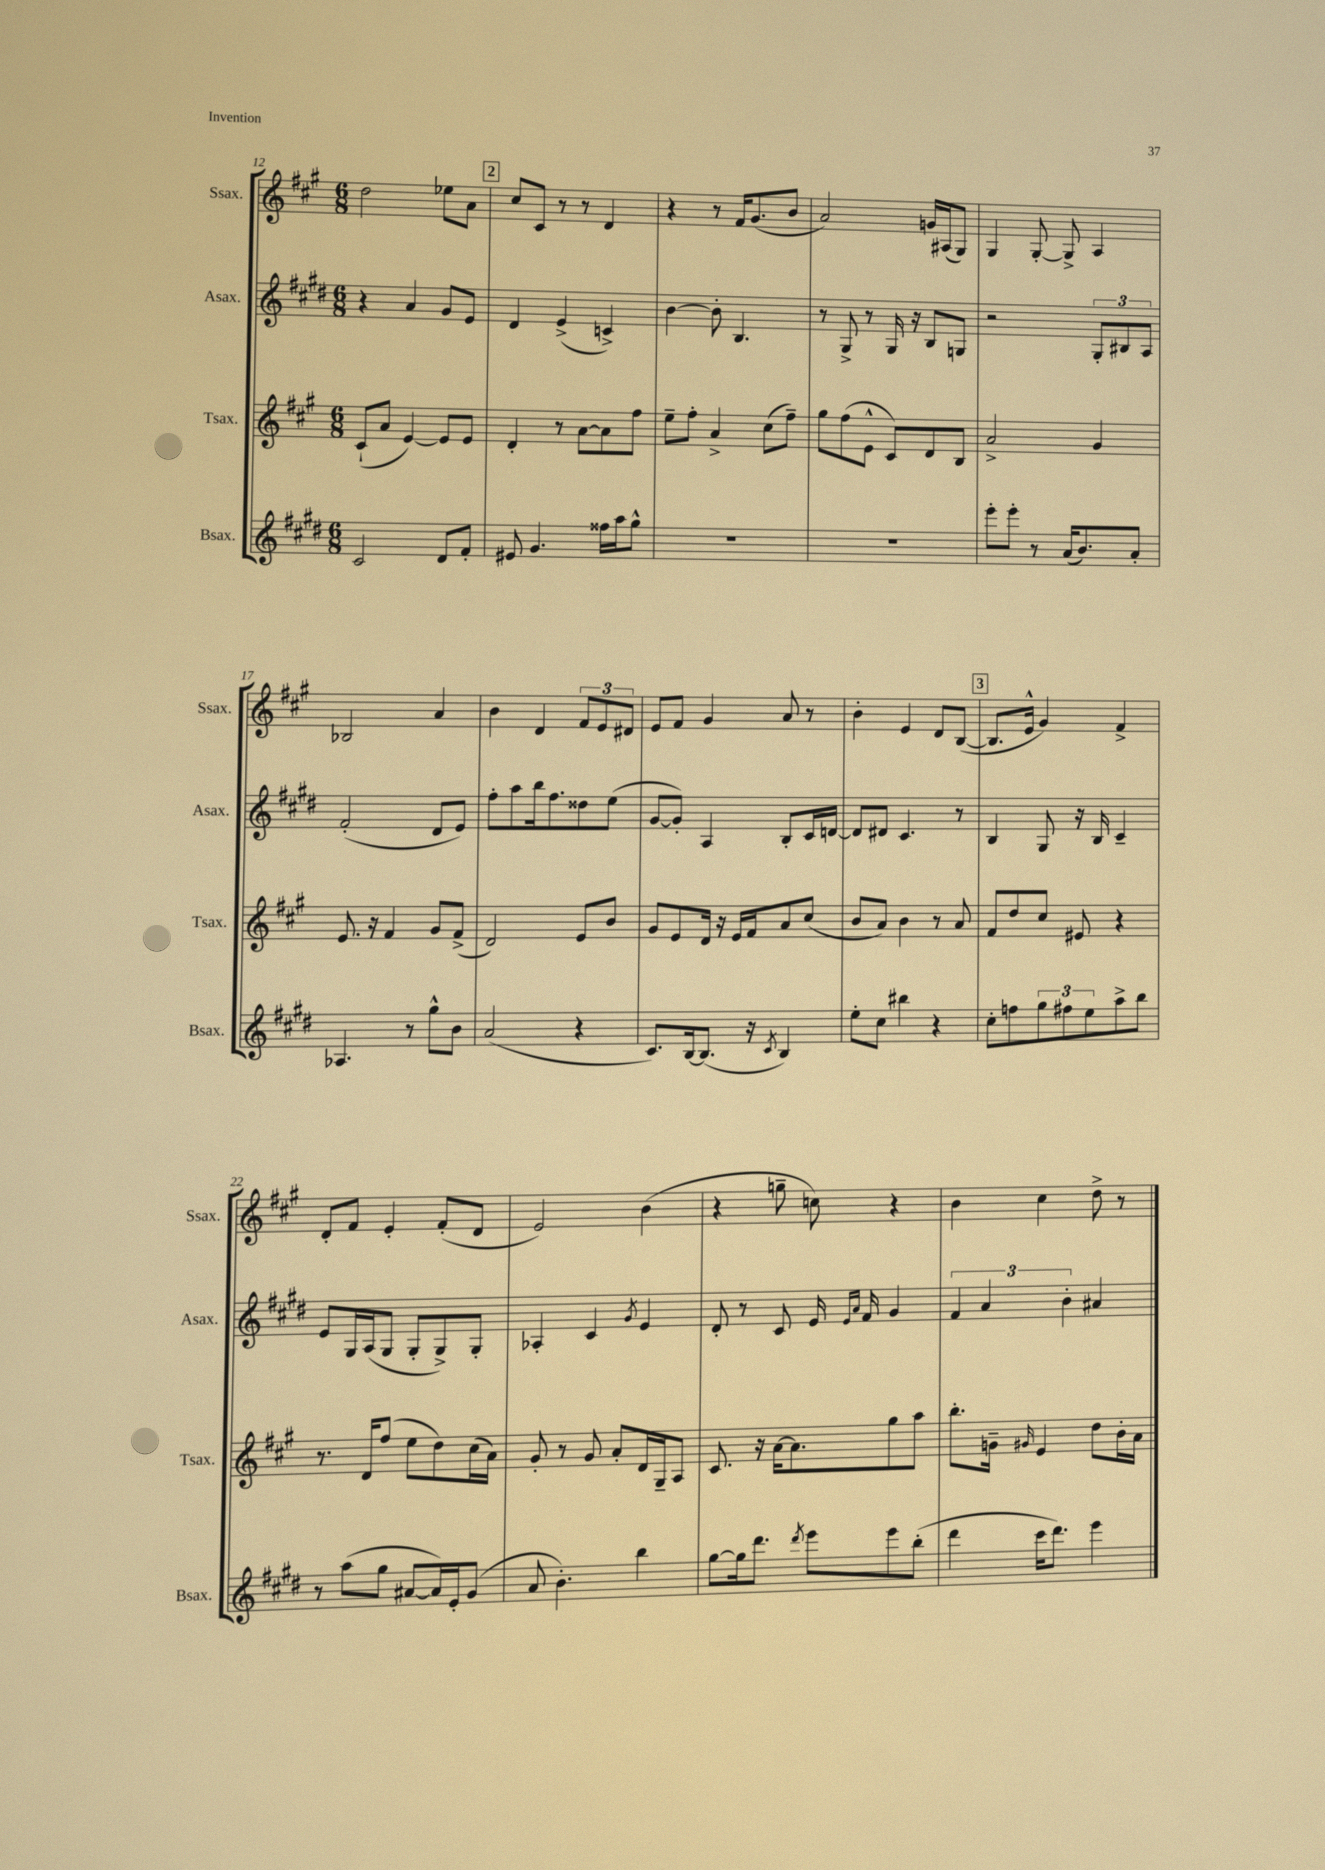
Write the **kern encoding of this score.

**kern	**kern	**kern	**kern
*staff4	*staff3	*staff2	*staff1
*clefG2	*clefG2	*clefG2	*clefG2
*k[f#c#g#d#]	*k[f#c#g#]	*k[f#c#g#d#]	*k[f#c#g#]
*M6/8	*M6/8	*M6/8	*M6/8
2c#	(8c#`	4r	2dd
.	8a	.	.
.	[4e)	4a	.
8d#	8e]	8g#	8ee-
8f#'	8e	8e	8a
=	=	=	=
8e#	4d'	4d#	8cc#
4.g#	.	.	8c#
.	8r	(4e^	8r
.	[8a	.	8r
16ff##	8a]	4c^)	4d
16aa	.	.	.
8gg#^^	8ff#	.	.
=	=	=	=
2.r	8ee~	[4b	4r
.	8ff#'	.	.
.	4a^	8b']	8r
.	.	4.B	16f#
.	.	.	(8.g#
.	(8cc#	.	.
.	8ff#~)	.	8b
=	=	=	=
2.r	8gg#	8r	2a)
.	(8ff#	8G#^	.
.	8e^^	8r	.
.	8c#)	16G#	.
.	.	16r	.
.	8d	8B	16g
.	.	.	(16A#
.	8B	8G	8G#)
=	=	=	=
8eee'	2a^	2r	4G#
8eee'	.	.	.
8r	.	.	[8G#'
(16a	.	.	8G#^]
8.b)	.	.	.
.	4g#	12G#'	4A
.	.	12B#	.
8a'	.	.	.
.	.	12A	.
=	=	=	=
4.A-	8.e	(2f#'	2B-
.	16r	.	.
.	4f#	.	.
8r	.	.	.
8gg#^^	8g#	8d#	4a
8b	(8f#^	8e)	.
=	=	=	=
(2a	2d)	8ff#'	4b
.	.	8aa	.
.	.	16bb	4d
.	.	8.ff#	.
4r	8e	8dd##	12f#
.	.	.	12e
.	8b	(8ee	.
.	.	.	12d#
=	=	=	=
8.c#)	8g#	[8g#	8e
.	8e	8g#'])	8f#
[16B	.	.	.
(8.B]	16d	4A	4g#
.	16r	.	.
.	16e	.	.
16r	16f#	.	.
8qc#	.	.	.
4B)	8a	8B'	8a
.	(8cc#	16c#	8r
.	.	[16d	.
=	=	=	=
8ee'	8b	8d]	4b'
8cc#	8a)	8d#	.
4bb#	4b	4.c#	4e
4r	8r	.	8d
.	8a	8r	([8B
=	=	=	=
8cc#'	8f#	4B	8.B]
8ff	8dd	.	.
.	.	.	16e^^
12gg#	8cc#	8G#	4g#)
12ff#	.	.	.
.	8e#	16r	.
12ee	.	.	.
.	.	16B	.
8aa^	4r	4c#~	4f#^
8bb	.	.	.
=	=	=	=
8r	8.r	8e	8d'
(8aa	.	16G#	8f#
.	16d	(16A	.
8gg#	(8ff#	8G#	4e'
[8a#	8ee	8G#'	.
16a#])	8dd)	8G#^)	(8f#'
16e'	.	.	.
(8g#	(16cc#	8G#'	8d
.	16a)	.	.
=	=	=	=
8a	8g#'	4A-'	2e)
4.b')	8r	.	.
.	8g#	4c#	.
.	8a'	.	.
.	.	8qg#	.
4bb	16d	4e	(4b
.	16G#~	.	.
.	8A	.	.
=	=	=	=
[8gg#	8.c#	8d#'	4r
16gg#]	.	8r	.
8.ddd#	16r	.	.
.	[16a	8c#	8gg~
.	8.a]	.	.
8qddd#	.	.	.
8eee	.	16e	8cc)
.	.	16qqe	.
.	.	16qqa	.
.	.	16f#	.
8eee	8gg#	4g#	4r
(8bb'	8aa	.	.
=	=	=	=
4ddd#	8.bb'	6f#	4b
.	.	6a	.
.	16g~	.	.
.	16qqg#	.	.
16ccc#	4e	.	4cc#
8.ddd#)	.	.	.
.	.	6b'	.
4eee	8dd	4a#	8dd^
.	16b'	.	8r
.	16a	.	.
==	==	==	==
*-	*-	*-	*-
